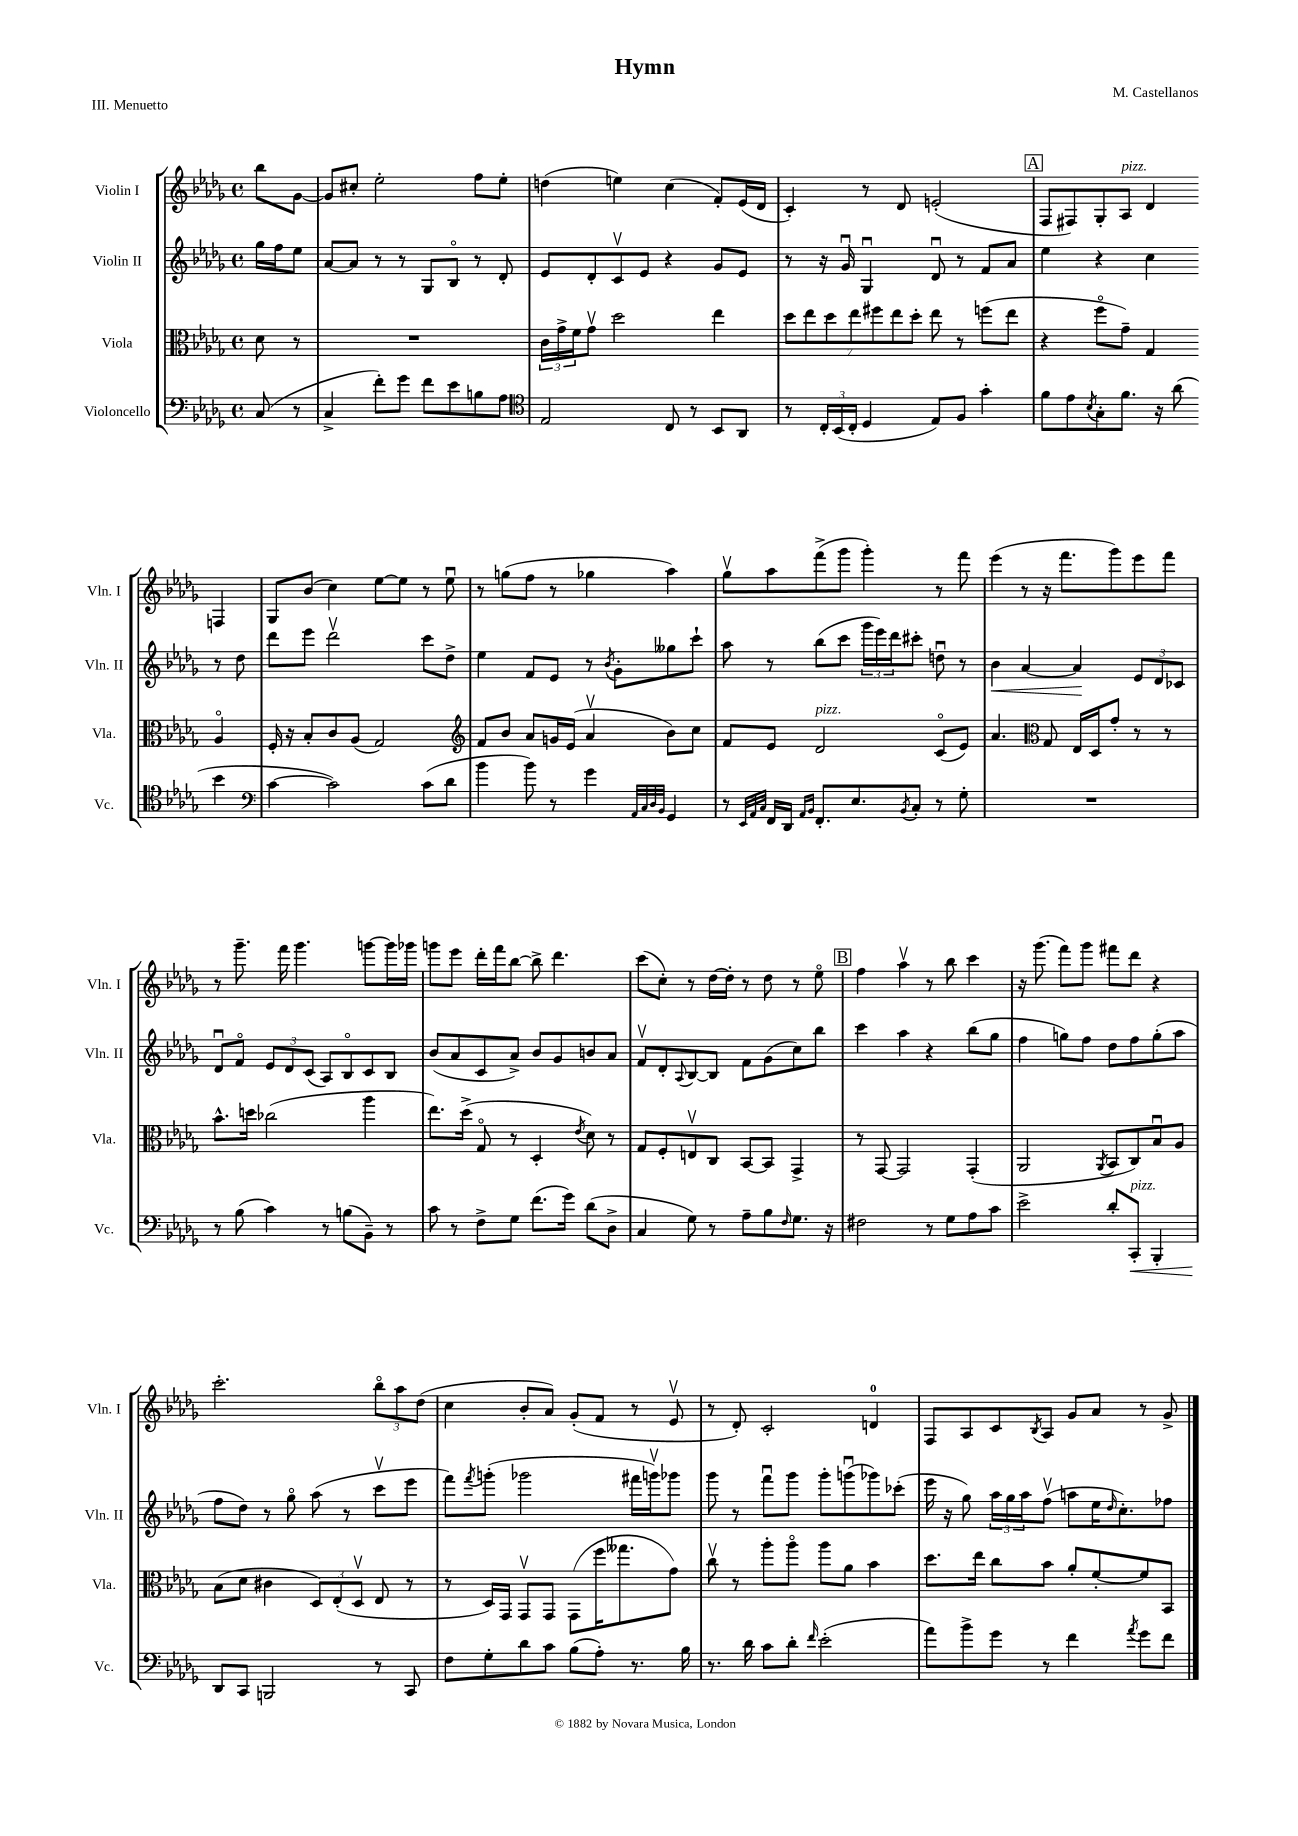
\header { title = "Hymn" composer = "M. Castellanos" piece = "III. Menuetto" }
<<
\new StaffGroup <<
\new Staff = "s0" \with { instrumentName = "Violin I" shortInstrumentName = "Vln. I" } {
    \clef treble \key des \major \defaultTimeSignature \time 4/4 \partial 4
    bes''8 ges'8~ |
    ges'8 cis''8-. ees''2-. f''8 ees''8-. |
    d''4( e''4) c''4( f'8-.) ees'16( des'16 |
    c'4-.) r8 des'8 e'2-.( |
    \mark \markup { \box "A" } f8 fis8) ges8-. aes8^\markup { \italic "pizz." } des'4 f4 |
    ges8 bes'8( c''4) ees''8~ ees''8 r8 ees''8\downbow |
    r8 g''8( f''8 r8 ges''4 aes''4) |
    ges''8\upbow aes''8 f'''8->( ges'''8 ges'''4-.) r8 f'''8 |
    ees'''4( r8 r16 f'''8. ges'''8) ees'''8 f'''8 |
    r8 ges'''8.-- f'''16 ges'''4. g'''8~ g'''16 ges'''16 |
    g'''8 ees'''8 des'''16-. f'''16 bes''8~ bes''8-> des'''4. |
    c'''8( c''8-.) r8 des''16~ des''16-. r8 des''8 r8 ees''8\flageolet |
    \mark \markup { \box "B" } f''4 aes''4\upbow r8 bes''8 c'''4 |
    r16 ges'''8.( f'''8) ges'''8 fis'''8 des'''8 r4 |
    c'''2.-. \tuplet 3/2 { bes''8\flageolet aes''8 des''8( } |
    c''4 bes'8-. aes'8) ges'8-.( f'8 r8 ees'8\upbow |
    r8 des'8-.) c'2-. d'4-0 |
    f8 aes8 c'8 \acciaccatura { bes8 } aes8 ges'8 aes'8 r8 ges'8-> \bar "|." |
}
\new Staff = "s1" \with { instrumentName = "Violin II" shortInstrumentName = "Vln. II" } {
    \clef treble \key des \major \defaultTimeSignature \time 4/4 \partial 4
    ges''16 f''16 ees''8 |
    aes'8~ aes'8 r8 r8 ges8 bes8\flageolet r8 des'8-. |
    ees'8 des'8-. c'8\upbow ees'8 r4 ges'8 ees'8 |
    r8 r16 ges'16\downbow ges4\downbow des'8\downbow r8 f'8 aes'8 |
    \mark \markup { \box "A" } ees''4 r4 c''4 r8 des''8 |
    des'''8 ees'''8 des'''2\upbow c'''8 des''8-> |
    ees''4 f'8 ees'8 r8 \acciaccatura { bes'8 } ges'8-. geses''8 c'''8-! |
    aes''8 r8 bes''8( c'''8 \tuplet 3/2 { ges'''16 ees'''16) des'''16 } cis'''8-. d''8\downbow r8 |
    bes'4\< aes'4~ aes'4\! \tuplet 3/2 { ees'8 des'8 ces'8 } |
    des'8\downbow f'8\flageolet \tuplet 3/2 { ees'8 des'8 c'8( } aes8) bes8\flageolet c'8 bes8 |
    bes'8( aes'8 c'8 aes'8->) bes'8 ges'8 b'8 aes'8 |
    f'8\upbow des'8-. \appoggiatura { aes8 } bes8~ bes8 f'8 ges'8( c''8) bes''8 |
    \mark \markup { \box "B" } c'''4 aes''4 r4 bes''8( ges''8 |
    f''4 g''8) f''8 des''8 f''8 g''8-.( aes''8 |
    f''8 des''8) r8 ges''8\flageolet aes''8( r8 c'''8\upbow ees'''8 |
    f'''8) \acciaccatura { f'''8 } g'''8-.( ges'''2 fis'''16 g'''16\upbow) ges'''8 |
    ges'''8 r8 f'''8\downbow ges'''8 ges'''8-. g'''8\downbow( ges'''8) ces'''8-.( |
    ees'''16 r16 ges''8) \tuplet 3/2 { aes''16 ges''16 aes''16 } f''8\upbow( a''8 ees''16 \grace { des''16 } c''8.-.) fes''8 \bar "|." |
}
\new Staff = "s2" \with { instrumentName = "Viola" shortInstrumentName = "Vla." } {
    \clef alto \key des \major \defaultTimeSignature \time 4/4 \partial 4
    des'8 r8 |
    R1 |
    \tuplet 3/2 { c'16 ges'16-> f'16 } ges'8\upbow des''2 ees''4 |
    \tuplet 7/4 { des''8 ees''8 des''8 ees''8 fis''8 ees''8 des''8-. } ees''8 r8 f''8( ees''8 |
    \mark \markup { \box "A" } r4 f''8\flageolet ges'8--) ges4 aes4\flageolet |
    f16-. r16 bes8-. c'8 aes8( ges2) |
    \clef treble f'8 bes'8 aes'8 g'16 ees'16( aes'4\upbow bes'8) c''8 |
    f'8 ees'8 des'2^\markup { \italic "pizz." } c'8\flageolet( ees'8) |
    aes'4. \clef alto ges8 ees16 des16 ges'8-. r8 r8 |
    bes'8.-^ d''16 ces''2( aes''4 |
    ees''8.) des''16->( ges8\flageolet r8 des4-. \acciaccatura { ees'8 } des'8) r8 |
    ges8 f8-. e8\upbow c8 bes,8~ bes,8 ges,4-> |
    \mark \markup { \box "B" } r8 ges,8~ ges,2 ges,4-.( |
    aes,2 \acciaccatura { aes,8 } bes,8 c8) bes8\downbow aes8 |
    bes8( des'8 cis'4 \tuplet 3/2 { des8) ees8-.( des8\upbow } ees8 r8 |
    r8 des16) ges,16 ges,8\upbow ges,8 ges,8( f''16 geses''8. ges'8) |
    c''8\upbow r8 aes''8-. aes''8\flageolet aes''8 aes'8 bes'4 |
    des''8. ees''16 c''8 bes'8 aes'8-. f'8~-. f'8 bes,8 \bar "|." |
}
\new Staff = "s3" \with { instrumentName = "Violoncello" shortInstrumentName = "Vc." } {
    \clef bass \key des \major \defaultTimeSignature \time 4/4 \partial 4
    c8( r8 |
    c4-> f'8-.) ges'8 f'8 ees'8 b8 aes8 |
    \clef tenor ees2 c8 r8 bes,8 aes,8 |
    r8 \tuplet 3/2 { c16-. bes,16( c16-. } des4 ees8) f8 ges'4-. |
    \mark \markup { \box "A" } f'8 ees'8 \acciaccatura { bes8 } ges8-. f'8. r16 aes'8( bes'4 |
    \clef bass c'4~ c'2) c'8( des'8 |
    bes'4 bes'8) r8 ges'4 \grace { aes,32 c32 des32 bes,32 } ges,4 |
    r8 \grace { ees,32 aes,32 c32 } f,16 des,16 \grace { aes,16 bes,16 } f,8.-. ees8. \acciaccatura { bes,8 } c8-. r8 ges8-. |
    R1 |
    r8 bes8( c'4) r8 b8( bes,8--) r8 |
    c'8 r8 f8-> ges8 f'8.( ges'16) des'8( des8-> |
    c4 ges8) r8 aes8-- bes8 \grace { f16 } ges8. r16 |
    \mark \markup { \box "B" } fis2 r8 ges8 aes8 c'8 |
    ees'2-> des'8-. c,8-.\<^\markup { \italic "pizz." } bes,,4-. |
    des,8\! c,8 b,,2 r8 c,8 |
    f8 ges8-. des'8 c'8 bes8( aes8-.) r8. bes16 |
    r8. des'16 c'8 des'8-. \grace { f'16 } ees'2-.( |
    aes'8) bes'8-> ges'8 r8 f'4 \acciaccatura { aes'8 } ges'8 f'8 \bar "|." |
}
>>
>>
\layout { \context { \Score \remove "Bar_number_engraver" } }
